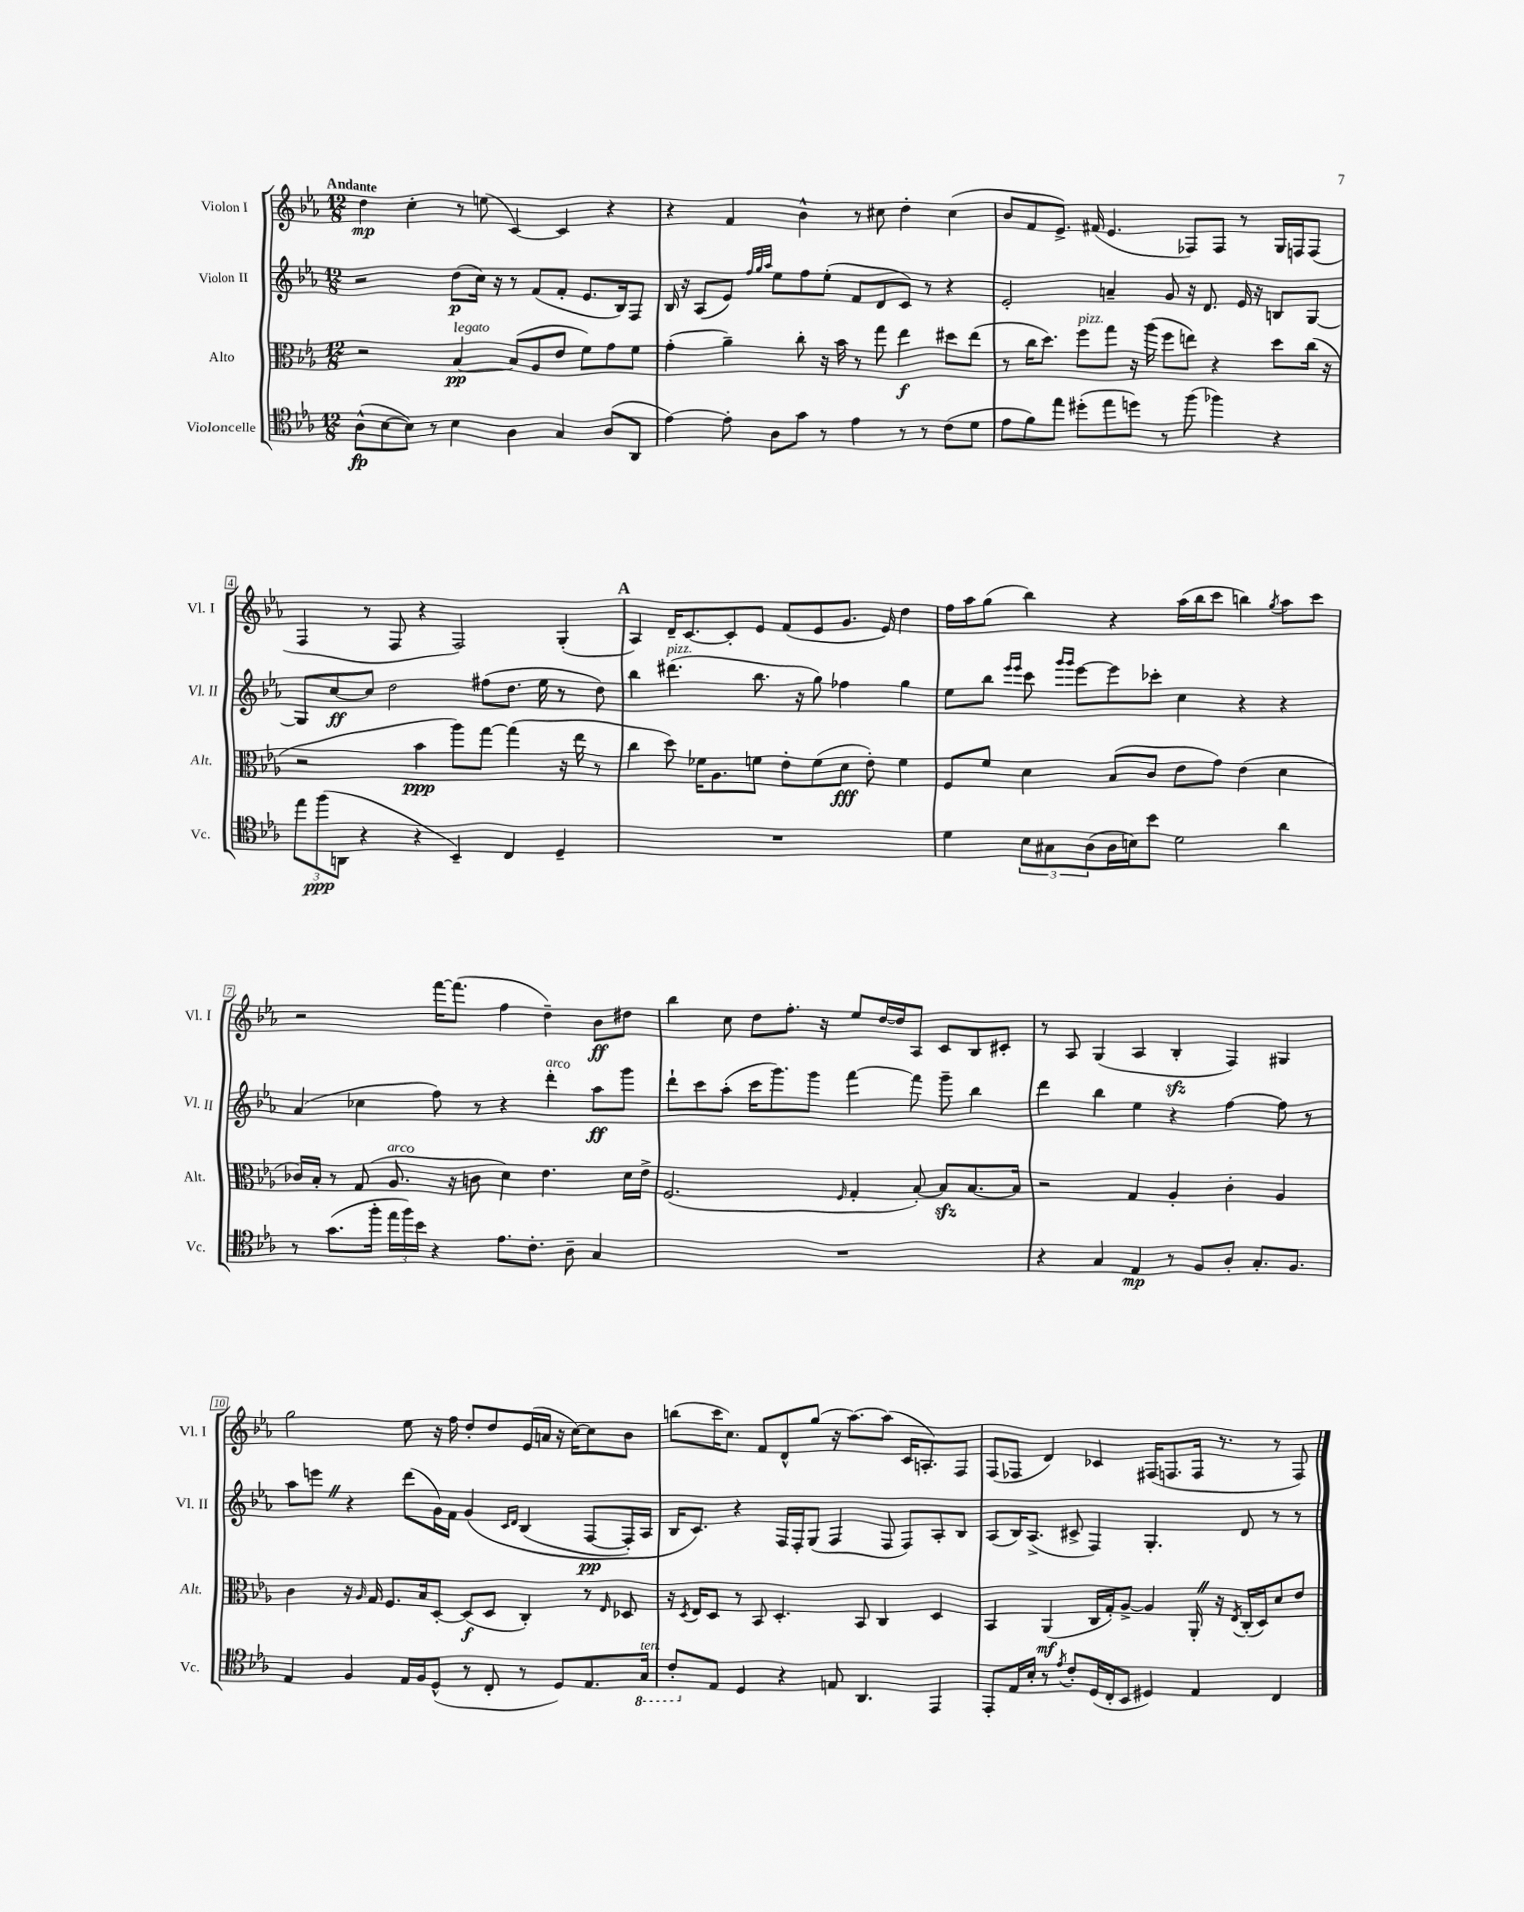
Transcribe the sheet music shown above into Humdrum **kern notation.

**kern	**kern	**kern	**kern
*staff4	*staff3	*staff2	*staff1
*clefC4	*clefC3	*clefG2	*clefG2
*k[b-e-a-]	*k[b-e-a-]	*k[b-e-a-]	*k[b-e-a-]
*M12/8	*M12/8	*M12/8	*M12/8
(8A-^^\L	2r	2r	4dd\
[8B-\	.	.	.
8B-\]J)	.	.	4cc'\
8r	.	.	.
4B-\	[4B-/	(8dd\L	8r
.	.	16cc\Jk)	(8ee\
.	.	16r	.
4A-\	(8B-/]L	8r	[4c/)
.	8A-/	(8f/L	.
4G/	8e-/J	8f'/J	4c/]
.	8f\L)	8.e-/L	.
(8A-/L	8g\	.	4r
.	.	16B-/k)	.
8AA-/J	8f\J	8F/J	.
=	=	=	=
[4e-\)	(4g'\	16B-/	4r
.	.	16r	.
.	.	(8A-/L	.
8e-'\]	4a-~\)	8e-/J)	4f/
.	.	32qqff/LLL	.
.	.	32qqgg/	.
.	.	32qqaa-/JJJ	.
8A-\L	.	8ee-\L	.
8g\J	8cc'\	8ff\	4b-^^\
8r	16r	(8ee-'\J	.
.	16b-\	.	.
4e-\	8r	8f/L	8r
.	8gg\	8d/	8cc#\
8r	4ee-\	8c/J)	4dd'\
8r	.	8r	.
(8c\L	8dd#\L	4r	(4cc#\
8d\J	(8ee-\J	.	.
=	=	=	=
8e-\L	8r	2e-'/	8b-/L
8f\)	16cc\LK	.	8f/
.	8.dd\J)	.	.
8ee-\J	.	.	8.e-^/J)
(8dd#'\L	8ff\L	.	.
.	.	.	(16f#/
8ee-\	8gg\J	4a~/	4.e-/
8dd\J)	16r	.	.
.	(16aa-\	.	.
8r	8ff\L	8g/	.
(8ff\	8ee\J)	16r	8F-/L)
.	.	8.d/	.
4ff-\)	4r	.	8F-/J
.	.	16e-/	8r
.	.	16r	.
4r	8dd\L	8B/L	16G/LL
.	.	.	16F/J
.	(16cc\Jk	[8G/J	(8F/J
.	16r	.	.
=	=	=	=
12ee-\L	2r	8G/]L	4F/
(12ff\	.	.	.
.	.	[8cc/	.
12AA\J	.	.	.
4r	.	8cc/]J	8r
.	.	2dd\	8F/
4r	4b-\	.	4r
4BB-~/)	8aa-\L)	.	2F/)
.	[8gg\J	(8ff#\L	.
4C/	(4gg\]	8.dd\J	.
.	.	16ee-\	.
4D~/	16r	8r	(4G'/
.	16ee-\	.	.
.	8r	8dd\)	.
=	=	=	=
1.r	4cc\	4bb-\	4A-/)
.	8dd\)	(4.ddd#\	16d~/LK
.	.	.	[8.c/
.	16f-\LK	.	.
.	8.A-\	.	.
.	.	.	8c'/]
.	8f\J	8.bb-\	8e-/J
.	8e-'\L	.	(8f/L
.	.	16r	.
.	(8f\	8gg\)	8e-/
.	8d\J	4ff-\	8.g/J
.	8e-'\)	.	.
.	.	.	16e-/)
.	4f\	4gg\	4dd\
=	=	=	=
4d\	8F/L	8ee-\L	16ff\LL
.	.	.	16aa-\J
.	8f/J	8bb-\J	(8gg\J
.	.	16qqeee-/LL	.
.	.	16qqeee-/JJ	.
12B-\L	4d\	8ccc\	4bb-\)
12G#\	.	.	.
.	.	16qqggg/LL	.
.	.	16qqggg/JJ	.
.	.	[8eee-\L	.
(12A-\	.	.	.
16A-\L	(8B-/L	8eee-\]	4r
16B\J)	.	.	.
8b-\J	8c/J	8ccc-'\J	.
2d\	8e-\L	4cc\	(16aa-\LL
.	.	.	16bb-\J
.	8g\J)	.	8ccc\J
.	(4e-\	4r	4bb\)
.	.	.	8qgg/
4a-\	4d\	4r	8aa-\L
.	.	.	8ccc\J
=	=	=	=
8r	16c-/LL)	(4a-/	2r
.	16B-'/JJ	.	.
(8.g\L	8r	.	.
.	(8G/	4cc-\	.
16ff'\Jk	.	.	.
24ee-\LL	8.A-/	.	.
24ff\)	.	.	.
24b-\JJ	.	.	.
4r	.	8ff\)	[16fff\LK
.	16r	.	(8.fff\]J
.	8c\	8r	.
8.e-\L	4d\)	4r	4ff\
8.c'\J	.	.	.
.	4.e-\	4ddd'\	4dd~\)
8A-~\	.	.	.
4G/	.	8aa-\L	8b-\L
.	16d\LL	8ggg\J	8dd#\J
.	16e-^\JJ	.	.
=	=	=	=
1.r	(2.F/	8ddd`\L	4bb-\
.	.	8ccc\	.
.	.	(8aa-'\J	8cc\
.	.	16ccc\LK	8dd\L
.	.	8.ggg\)	.
.	.	.	8.ff'\J
.	.	8ggg\J	.
.	.	.	16r
.	16qqF/	.	.
.	4G'/	[4fff\	8ee-/L
.	.	.	[16dd/L
.	.	.	16dd/]J
.	[8B-'/)	8fff\]	8A-/J
.	8B-/]L	8ggg~\	8c/L
.	[8.B-/	4bb-\	8B-/
.	.	.	8c#'/J
.	16B-/]Jk	.	.
=	=	=	=
4r	2r	4ddd\	8r
.	.	.	8A-/
4G/	.	4bb-\	(4G/
4E-/	4G/	4ee-\	4A-/
8r	4A-'/	4r	4B-'/
8F/L	.	.	.
8A-'/J	4c'\	[4ff\	4F/)
8.G'/L	.	.	.
.	4A-/	8ff\]	4G#/
8.F/J	.	.	.
.	.	8r	.
=	=	=	=
4E-/	4c\	8aa-\L	2gg\
.	.	8eee\J	.
4F/	16r	4r	.
.	16qqA-/	.	.
.	16G/	.	.
.	8.F/L	.	.
16E-/LL	.	(8ddd\L	8ee-\
16F/J	16B-/k	.	.
(8D^^/J	[8D'/J	16g\L)	16r
.	.	16f\JJ	16ff\
8r	(8D/]L	&(4g/	8dd'/L
8C'/	8D/J	.	8dd/
.	.	16qqc/LL	.
.	.	16qqd/JJ	.
8r	4C'/)	(4B-/	(16e-/L
.	.	.	16a/JJ
8D/L)	.	.	16r
.	.	.	[16cc\LK)
8.E-/	8r	[8F/L	8cc\]
.	16qqE-/	.	.
.	8D-/	16F'/]L)	8b-\J
16GG/Jk	.	16A-/JJ	.
=	=	=	=
8C'/L	16r	16B-/LK	(8bb\L
.	8qD/	.	.
.	16E-/LK	8.c/J&)	.
8E-/J	8D/J	.	16ccc\K
.	.	.	8.cc\J)
4D/	8r	4r	.
.	8BB-/	.	8f/L
4r	4.D'/	16F/LL	8d^^/
.	.	16F'/J	.
.	.	(8G/J	(8gg/J
8E/	.	4F/	16r
.	.	.	[8.aa-\L)
4.AA-/	8BB-/	.	.
.	4C/	8F/	(8aa-\]J
.	.	8F/L)	16c/LK
.	.	.	8.A'/)
4EE-/	4D/	8A-'/	.
.	.	8B-/J	8F/J
=	=	=	=
8EE-'/L	4BB-/	(8A-/L	(8F/L
16E-/L	.	16B-/K)	8F-/J
16B-'/JJ	.	(8.A-^/J	.
8r	(4AA-/	.	4d/)
8qe-/	.	.	.
8c'/L	.	8c#^/	.
(16D/L	16C/LL	4F/)	4c-/
16C'/J	16G'/J)	.	.
8BB-/J	[8A-^/J	.	.
4D#/)	4A-/]	4.G'/	(16F#/LK
.	.	.	8.F/
4E-/	16AA-'/	.	16F/Jk
.	16r	.	8.r
.	8qE-/	.	.
.	(16C'/LL	8d/	.
.	16D/J)	.	.
4C/	8d/	8r	8r
.	8e-/J	8r	8F/)
==	==	==	==
*-	*-	*-	*-
